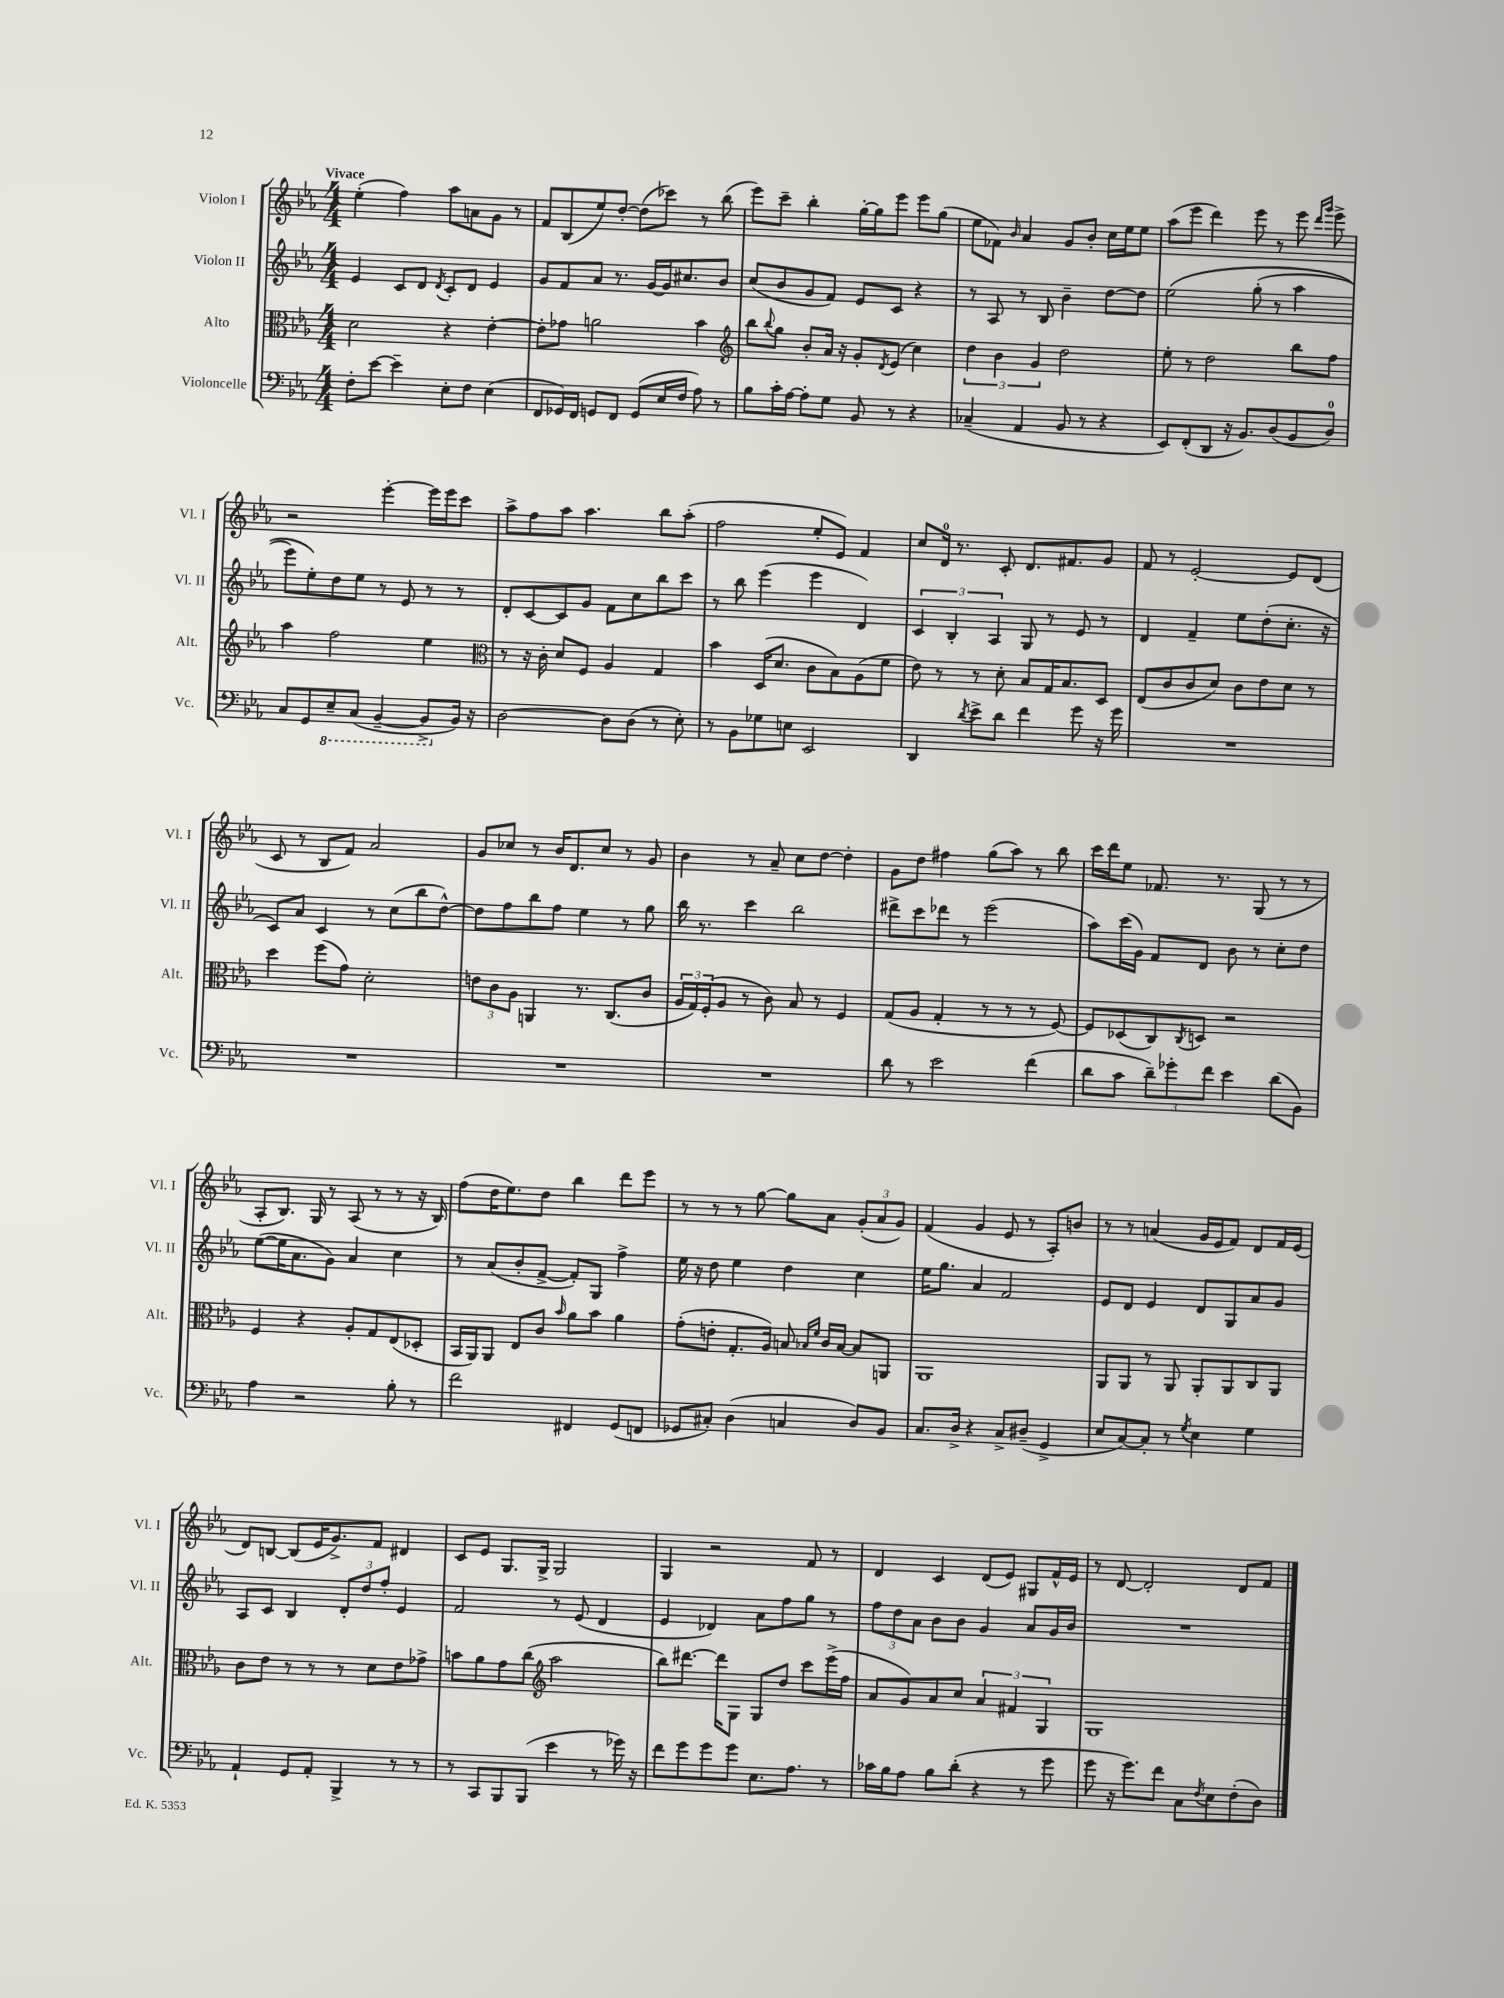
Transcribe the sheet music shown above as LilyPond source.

<<
\new StaffGroup <<
\new Staff = "s0" \with { instrumentName = "Violon I" shortInstrumentName = "Vl. I" } {
    \clef treble \key ees \major \numericTimeSignature \time 4/4 \tempo "Vivace"
    ees''4-.( f''4) aes''8 a'8 g'8 r8 |
    f'8 bes8( ees''8) d''8~-. d''8( ces'''8) r8 bes''8( |
    ees'''8) c'''8-- bes''4-. g''16~-. g''16 ees'''8 ees'''8 g''8( |
    ees''8 fes'8) \grace { bes'16 } aes'4 g'8 bes'8-. c''16 ees''16 ees''8 |
    aes''8( ees'''8 d'''4) ees'''8 r8 ees'''8 \grace { d'''16 g'''16 } ees'''8-> |
    r2 ees'''4~-. ees'''16 ees'''16 c'''8 |
    aes''8-> f''8 aes''8 aes''4. bes''8 aes''8-.( |
    f''2 ees''8-. ees'8) f'4 |
    c''8 d'16-0 r8. c'8-. d'8. fis'8. g'8 |
    f'8 r8 ees'2~-. ees'8 d'8( |
    c'8 r8 bes8 f'8) aes'2 |
    g'8 ces''8 r8 bes'16 d'8. ces''8 r8 g'8 |
    bes'4 r8 aes'8-- c''8 d''8~ d''4-. |
    g'8 d''8 fis''4 g''8( aes''8) r8 bes''8 |
    c'''16 d'''16 ees''8 fes'8. r8. g8( r8 r8 |
    aes8-. bes8.) g16 r8 aes8( r8 r8 r16 bes16) |
    f''8( d''16 ees''8.) d''8 bes''4 d'''8 ees'''8 |
    r8 r8 r8 g''8~ g''8 aes'8 \tuplet 3/2 { g'8-.( aes'8 g'8) } |
    f'4( g'4 ees'8 r8 aes8-.) b'8 |
    r8 r8 a'4( g'16 ees'16 f'8) d'8 f'16 ees'16( |
    d'8) b8~ b8( ees'16 g'8.->) f'8 dis'4 |
    c'8 ees'8 g8. g16-> g2 |
    g4 r2 f'8 r8 |
    d'4 c'4 d'8( ees'8) gis8 f'16-^ ees'16 |
    r8 d'8~ d'2-. d'8 f'8 \bar "|." |
}
\new Staff = "s1" \with { instrumentName = "Violon II" shortInstrumentName = "Vl. II" } {
    \clef treble \key ees \major \numericTimeSignature \time 4/4
    ees'4 c'8 d'8 \acciaccatura { d'8 } c'8-. d'8 ees'4 |
    g'8 f'8 aes'8 r8. g'16~ g'16 cis''8. bes'8 |
    c''8( bes'8 g'8 f'8) ees'8 c'8 r4 |
    r8 aes8 r8 bes8 bes'4-- d''8~ d''8 |
    ees''2\( g''8-.( r8 aes''4 |
    ees'''8) ees''8-.\) d''8 ees''8 r8 ees'8 r8 r8 |
    d'8-. c'8~ c'8 g'8 f'8 c''8 bes''8 c'''8 |
    r8 bes''8 ees'''4( ees'''4 d'4) |
    \tuplet 3/2 { c'4 bes4-. aes4 } g8 r8 ees'8 r8 |
    d'4 f'4-- ees''8 d''8-.( c''8.-. r16 |
    c'8) aes'8 c'4 r8 c''8( bes''8 d''8~-^) |
    d''8 f''8 bes''8 f''8 ees''4 r8 g''8 |
    bes''16 r8. c'''4 bes''2 |
    dis'''8-> c'''8 des'''8 r8 ees'''2( |
    aes''8) c'''16( g'16) f'8 d'8 bes'8 r8 c''8-. d''8 |
    ees''8~( ees''16 aes'8. g'8) aes'4 c''4 |
    r8 aes'8( bes'8-. f'8~-> f'8-.) g8 f''4-> |
    ees''16 r16 d''8 ees''4 d''4 c''4 |
    ees''16 g''8. aes'4 f'2 |
    ees'8 d'8 ees'4 d'8 g8 aes'8 g'8 |
    aes8 c'8 bes4 \tuplet 3/2 { d'8-. d''8 f''8-. } ees'4 |
    f'2 r8 ees'8( d'4 |
    ees'4 des'4) aes'8 f''8 g''8 r8 |
    \tuplet 3/2 { f''8 d''8 aes'8 } bes'8 bes'8 g'4 aes'8 g'16 bes'16 |
    R1 \bar "|." |
}
\new Staff = "s2" \with { instrumentName = "Alto" shortInstrumentName = "Alt." } {
    \clef alto \key ees \major \numericTimeSignature \time 4/4
    d'2 r4 ees'4~-. |
    ees'8-. ges'8 a'2 bes'4 |
    \clef treble bes''8 \appoggiatura { bes''8 } g''8 bes'8-. aes'16 r16 g'8-. \acciaccatura { d'8 } ees'8( c''4) |
    \tuplet 3/2 { d''4 bes'4 g'4 } d''2 |
    ees''8-. r8 d''2 bes''8 f''8 |
    aes''4 f''2 ees''4 |
    \clef alto r8 r16 c'16-. d'8 f8 aes4 g4 |
    bes'4 d16( d'8. c'8 bes8) aes8( f'8 |
    ees'8) r8 r8 d'8-. bes8 g16 bes8. d8 |
    ees8( c'8 c'8 d'8) c'8 ees'8 d'8 r8 |
    d''4 f''8( g'8) d'2-. |
    \tuplet 3/2 { e'8 c'8 aes8 } a,4 r8. c8.( c'8 |
    \tuplet 3/2 { aes16 g16) f16-.( } aes8 r8 c'8) bes8 r8 f4 |
    g8( aes8 g4-. r8 r8 r8 f8~) |
    f8 des8( c8) \acciaccatura { c8 } d8 r2 |
    f4 r4 aes8-. g8 ees8( des8-. |
    bes,16 aes,16) aes,8 ees8 c'8 \grace { bes'16 } aes'8 bes'8 aes'4 |
    g'8-.( e'8-. g8.-. aes16) b8 \grace { bes16 f'16 } c'16 bes16~ bes8 a,8 |
    aes,1 |
    aes,8 aes,8 r8 aes,8 aes,8-. aes,8 c8 aes,8 |
    c'8 ees'8 r8 r8 r8 d'8 ees'8 ges'8-> |
    b'8 aes'8 g'8 c''8( \clef treble aes''2 |
    bes''8) dis'''8.~ dis'''16 g8 g8 d''8 c'''8 ees'''16->( f''16 |
    aes'8 g'8) aes'8 c''8 \tuplet 3/2 { aes'4 fis'4 g4 } |
    g1 \bar "|." |
}
\new Staff = "s3" \with { instrumentName = "Violoncelle" shortInstrumentName = "Vc." } {
    \clef bass \key ees \major \numericTimeSignature \time 4/4
    f8-. ees'8~ ees'4-- ees8-. f8 ees4( |
    f,8 ges,16) f,16 g,8 f,8 g,8( ees16 f16 aes8) r8 |
    bes8 c'16-. aes16~ aes8-. g8 bes,8 r8 r4 |
    ces4--( aes,4 bes,8 r8 r4 |
    ees,8) f,8-.( d,8 r16 bes,8.) d8( bes,8 d8-0) |
    c8 g,8 \ottava #-1 ees,8-- c,8( bes,,4~-- bes,,8-> \ottava #0 bes,16) r16 |
    d2~ d8 d8( r8 ees8-.) |
    r8 bes,8 ges8 e8 ees,2 |
    d,4 \acciaccatura { d'8 } ees'8-> d'8 f'4 g'8 r16 g'16 |
    R1 |
    R1 |
    R1 |
    R1 |
    d'8 r8 ees'2 f'4( |
    d'8 c'8 \tuplet 3/2 { d'8--) ges'8-. f'8 } ees'4 d'8( bes,8) |
    aes4 r2 bes8-. r8 |
    f'2 fis,4 g,8( f,8 |
    ges,8 cis8-.) d4( c4 d8) bes,8 |
    c8. d16-> r4 c8-> dis8--( g,4-> |
    ees8 c8~) c8-. r8 \acciaccatura { g8 } ees4 g4 |
    aes,4-! g,8 aes,8-. bes,,4-> r8 r8 |
    r8 c,8 bes,,8 bes,,8( ees'4 r8 ges'16) r16 |
    f'8 g'8 g'8 g'8 ees8. aes8. r8 |
    ces'16 bes16 aes8 bes8 d'8-.( r4 r8 g'8 |
    g'8 r16 g'8.) f'8 c8 \acciaccatura { f8 } ees8 f8-.( d8) \bar "|." |
}
>>
>>
\layout { \context { \Score \remove "Bar_number_engraver" } }
